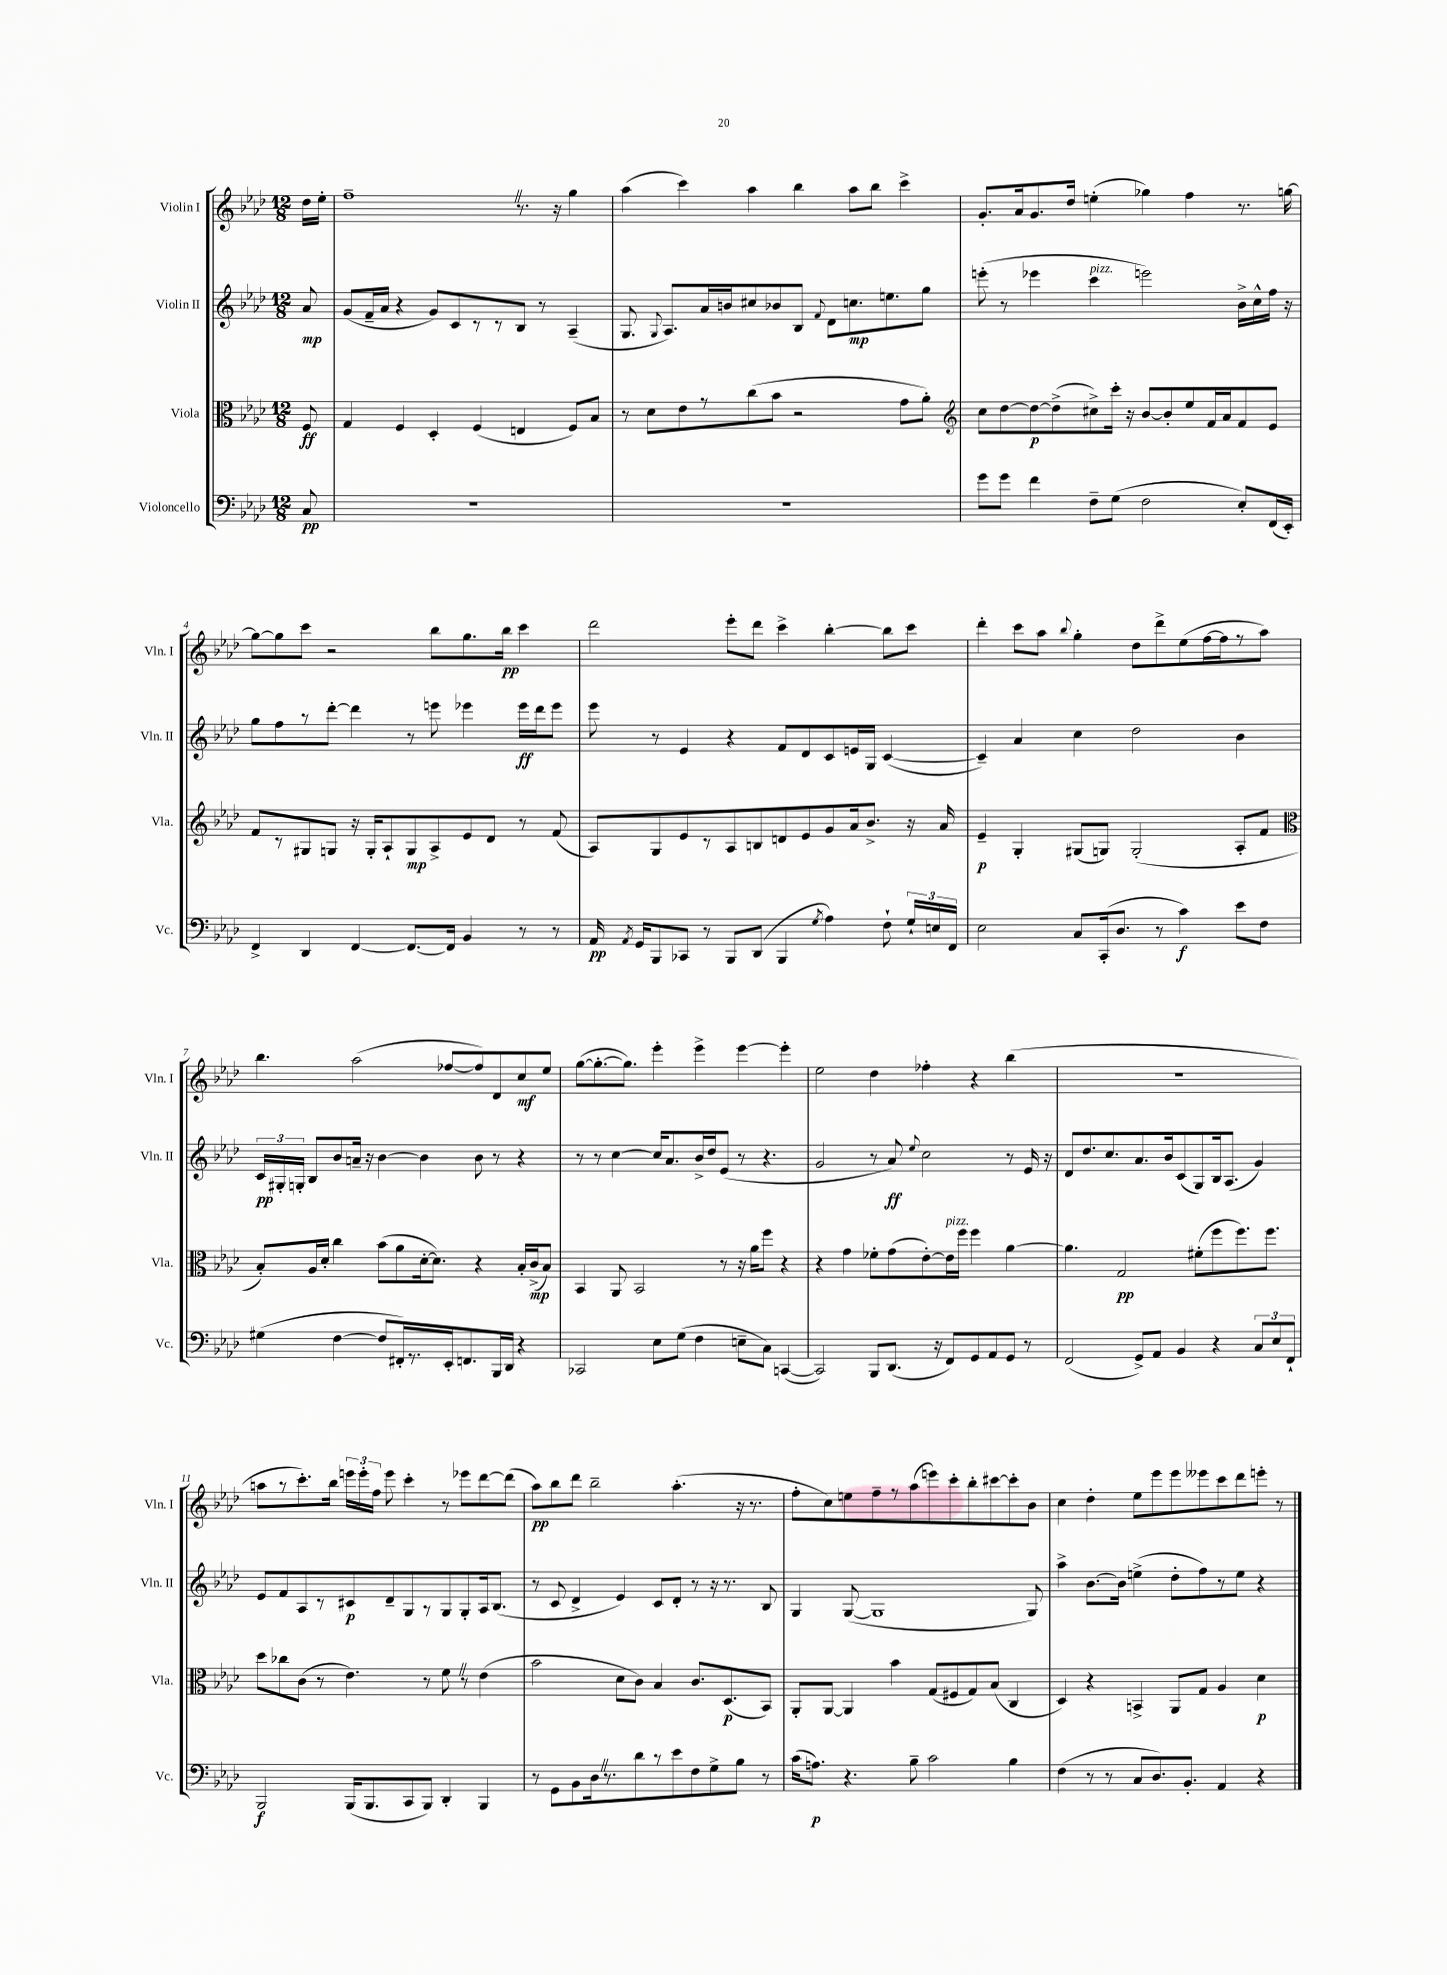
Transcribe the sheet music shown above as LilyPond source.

<<
\new StaffGroup <<
\new Staff = "s0" \with { instrumentName = "Violin I" shortInstrumentName = "Vln. I" } {
    \clef treble \key aes \major \numericTimeSignature \time 12/8 \partial 8
    \autoBeamOff des''16[ ees''16]-. |
    f''1-- \once \override BreathingSign.text = \markup { \musicglyph "scripts.caesura.straight" } \breathe r8. r16 g''4 |
    aes''4( c'''4) aes''4 bes''4 aes''8[ bes''8] c'''4-> |
    g'8.[-. aes'16 g'8. des''16] e''4-.( ges''4) f''4 r8. g''16~ |
    g''8[~ g''8 c'''8] r2 bes''8[ g''8. bes''16]\pp c'''4 |
    des'''2 ees'''8[-. des'''8] c'''4-> bes''4~-. bes''8[ c'''8] |
    des'''4-. c'''8[ aes''8] \appoggiatura { bes''8 } g''4-. des''8[ des'''8-> ees''8( f''16~ f''16 r8 aes''8]) |
    bes''4. aes''2( fes''8[~ fes''8) des'8 c''8\mf ees''8] |
    g''8[~( g''8.~-. g''8.]) ees'''4-. ees'''4-> ees'''4~ ees'''4-. |
    ees''2 des''4 fes''4-. r4 bes''4( |
    R1. |
    a''8[ r8 c'''8.-.) bes''16] \tuplet 3/2 { e'''16[ e'''16-. f''16] } e'''8 c'''4-. r8 ees'''8[ des'''8~ des'''8]( |
    aes''8[\pp) bes''8 des'''8] bes''2-- aes''4.-.( r16 r8. |
    f''8[-. c''8) e''8 f''8-- r8 aes''8( e'''8) c'''8-. bes''8-. cis'''8~ cis'''8-. bes'8] |
    c''4 des''4-. ees''8[ ees'''8 ees'''8 eeses'''8 c'''8 des'''8 e'''8]-. r8 \bar "|." |
}
\new Staff = "s1" \with { instrumentName = "Violin II" shortInstrumentName = "Vln. II" } {
    \clef treble \key aes \major \numericTimeSignature \time 12/8 \partial 8
    \autoBeamOff aes'8\mp |
    g'8[( f'16-- aes'16] r4 g'8[) c'8 r8 r8 bes8] r8 aes4--( |
    g8. \appoggiatura { g8 } aes8.[) aes'16 b'16 cis''8 bes'8 bes8] \appoggiatura { f'8 } des'8[ c''8.\mp e''8. g''8] |
    e'''8-.( r8 ees'''4 c'''4^\markup { \italic "pizz." } e'''2) bes'16[-> c''16-^ f''16] r16 |
    g''8[ f''8 r8 des'''8]~-. des'''4 r8 e'''8 ees'''4 ees'''16[\ff des'''16 ees'''8] |
    ees'''8 r8 ees'4 r4 f'8[ des'8 c'8 e'16 g16] c'4~( |
    c'4--) aes'4 c''4 des''2 bes'4 |
    \tuplet 3/2 { c'16[\pp gis16-. g16]-. } bes8[ bes'8 a'16]-- r16 bes'4~ bes'4 bes'8 r8 r4 |
    r8 r8 c''4~ c''16[ aes'8. bes'16-> des''16 ees'8]( r8 r4. |
    g'2 r8 aes'8\ff) \appoggiatura { ees''8 } c''2 r8 ees'16 r16 |
    des'8[ des''8. c''8. aes'8. bes'16 c'8( g8) bes16 aes8.]( g'4) |
    ees'8[ f'8 aes8 r8 cis'8\p des'8-- g8 r8 g8 g8-. aes16 bes8.]( |
    r8 c'8 des'4-> ees'4) c'8[ des'8]-. r8 r16 r8. bes8 |
    g4 g8~( g1 g8) |
    aes''4-> bes'8.[~ bes'16] e''4->( des''8[-. f''8) r8 e''8] r4 \bar "|." |
}
\new Staff = "s2" \with { instrumentName = "Viola" shortInstrumentName = "Vla." } {
    \clef alto \key aes \major \numericTimeSignature \time 12/8 \partial 8
    \autoBeamOff f8\ff |
    g4 f4 des4-. f4( e4 f8[) bes8] |
    r8 des'8[ ees'8 r8 c''8( bes'8] r2 g'8[ aes'8]-.) |
    \clef treble c''8[ des''8~ des''8~\p des''8->( cis''8->) c'''16]-. r16 bes'8[~ bes'8-. ees''8 f'16 aes'16 f'8 ees'8] |
    f'8[ r8 gis8 g8] r16 g16[-. aes8-! g8\mp aes8-> ees'8 des'8] r8 f'8( |
    aes8[) g8 ees'8 r8 aes8 b8 d'8 ees'8 g'8 aes'16 bes'8.]-> r16 aes'16 |
    ees'4--\p g4-. gis8[( g8]) g2-.( aes8[-. f'8] |
    \clef alto bes8[-.) aes16 des'16]-. c''4 bes'8[( aes'8 des'16~-. des'8.]) r4 bes16[-. c'16->\mp( bes8]) |
    bes,4 aes,8 bes,2 r8 r16 aes'16[ f''8] r4 |
    r4 g'4 fes'8[-. g'8( ees'8~-.) ees'16^\markup { \italic "pizz." } f''16] f''4 aes'4~ |
    aes'4. g2\pp fis'8[-.( f''8 f''8.) f''8.] |
    des''8[ ces''8 c'8]( r8 ees'4.) r8 f'8 \once \override BreathingSign.text = \markup { \musicglyph "scripts.caesura.straight" } \breathe r8 ees'4( |
    bes'2 des'8[ c'8]) bes4 c'8.[ des8.\p( bes,8]) |
    aes,8[-. aes,8]~ aes,4 bes'4 g8[( fis8 g8) bes8]( c4 |
    des4) r4 b,4-> aes,8[ g8] aes4 des'4\p \bar "|." |
}
\new Staff = "s3" \with { instrumentName = "Violoncello" shortInstrumentName = "Vc." } {
    \clef bass \key aes \major \numericTimeSignature \time 12/8 \partial 8
    \autoBeamOff c8\pp |
    R1. |
    R1. |
    g'8[ g'8] f'4 f8[-- g8]( f2 ees8[-.) f,16( ees,16]-.) |
    f,4-> des,4 f,4~ f,8.[~ f,16] bes,4 r8 r8 |
    aes,16\pp \acciaccatura { aes,8 } g,16[ bes,,8 ces,8] r8 bes,,8[ des,8]( bes,,4 \acciaccatura { g8 } aes4) f8-! \tuplet 3/2 { g16[-! e16 f,16] } |
    ees2 c8[ c,16-.( des8.] r8 c'4\f) ees'8[ f8] |
    gis4( f4~ f8[ fis,16-.) r8. ees,16-. f,8. bes,,16 des,16] r4 |
    ces,2 ees8[ g8]( f4 e8[-- c8]) c,4~( |
    c,2) bes,,8[ des,8.]( r16 f,8[) g,8 aes,8 g,8] r8 |
    f,2( g,8[->) aes,8] bes,4 r4 \tuplet 3/2 { c8[ ees8 f,8]-! } |
    bes,,2\f bes,,16[( bes,,8. c,8 bes,,8]) des,4-. bes,,4 |
    r8 g,8[ bes,8 des16 \once \override BreathingSign.text = \markup { \musicglyph "scripts.caesura.straight" } \breathe r8. des'8 r8 ees'8 f8 g8-> bes8] r8 |
    c'16[( a8.]\p) r4. bes8-- c'2 bes4 |
    f4( r8 r8 c8[ des8.) bes,8.]-. aes,4 r4 \bar "|." |
}
>>
>>
